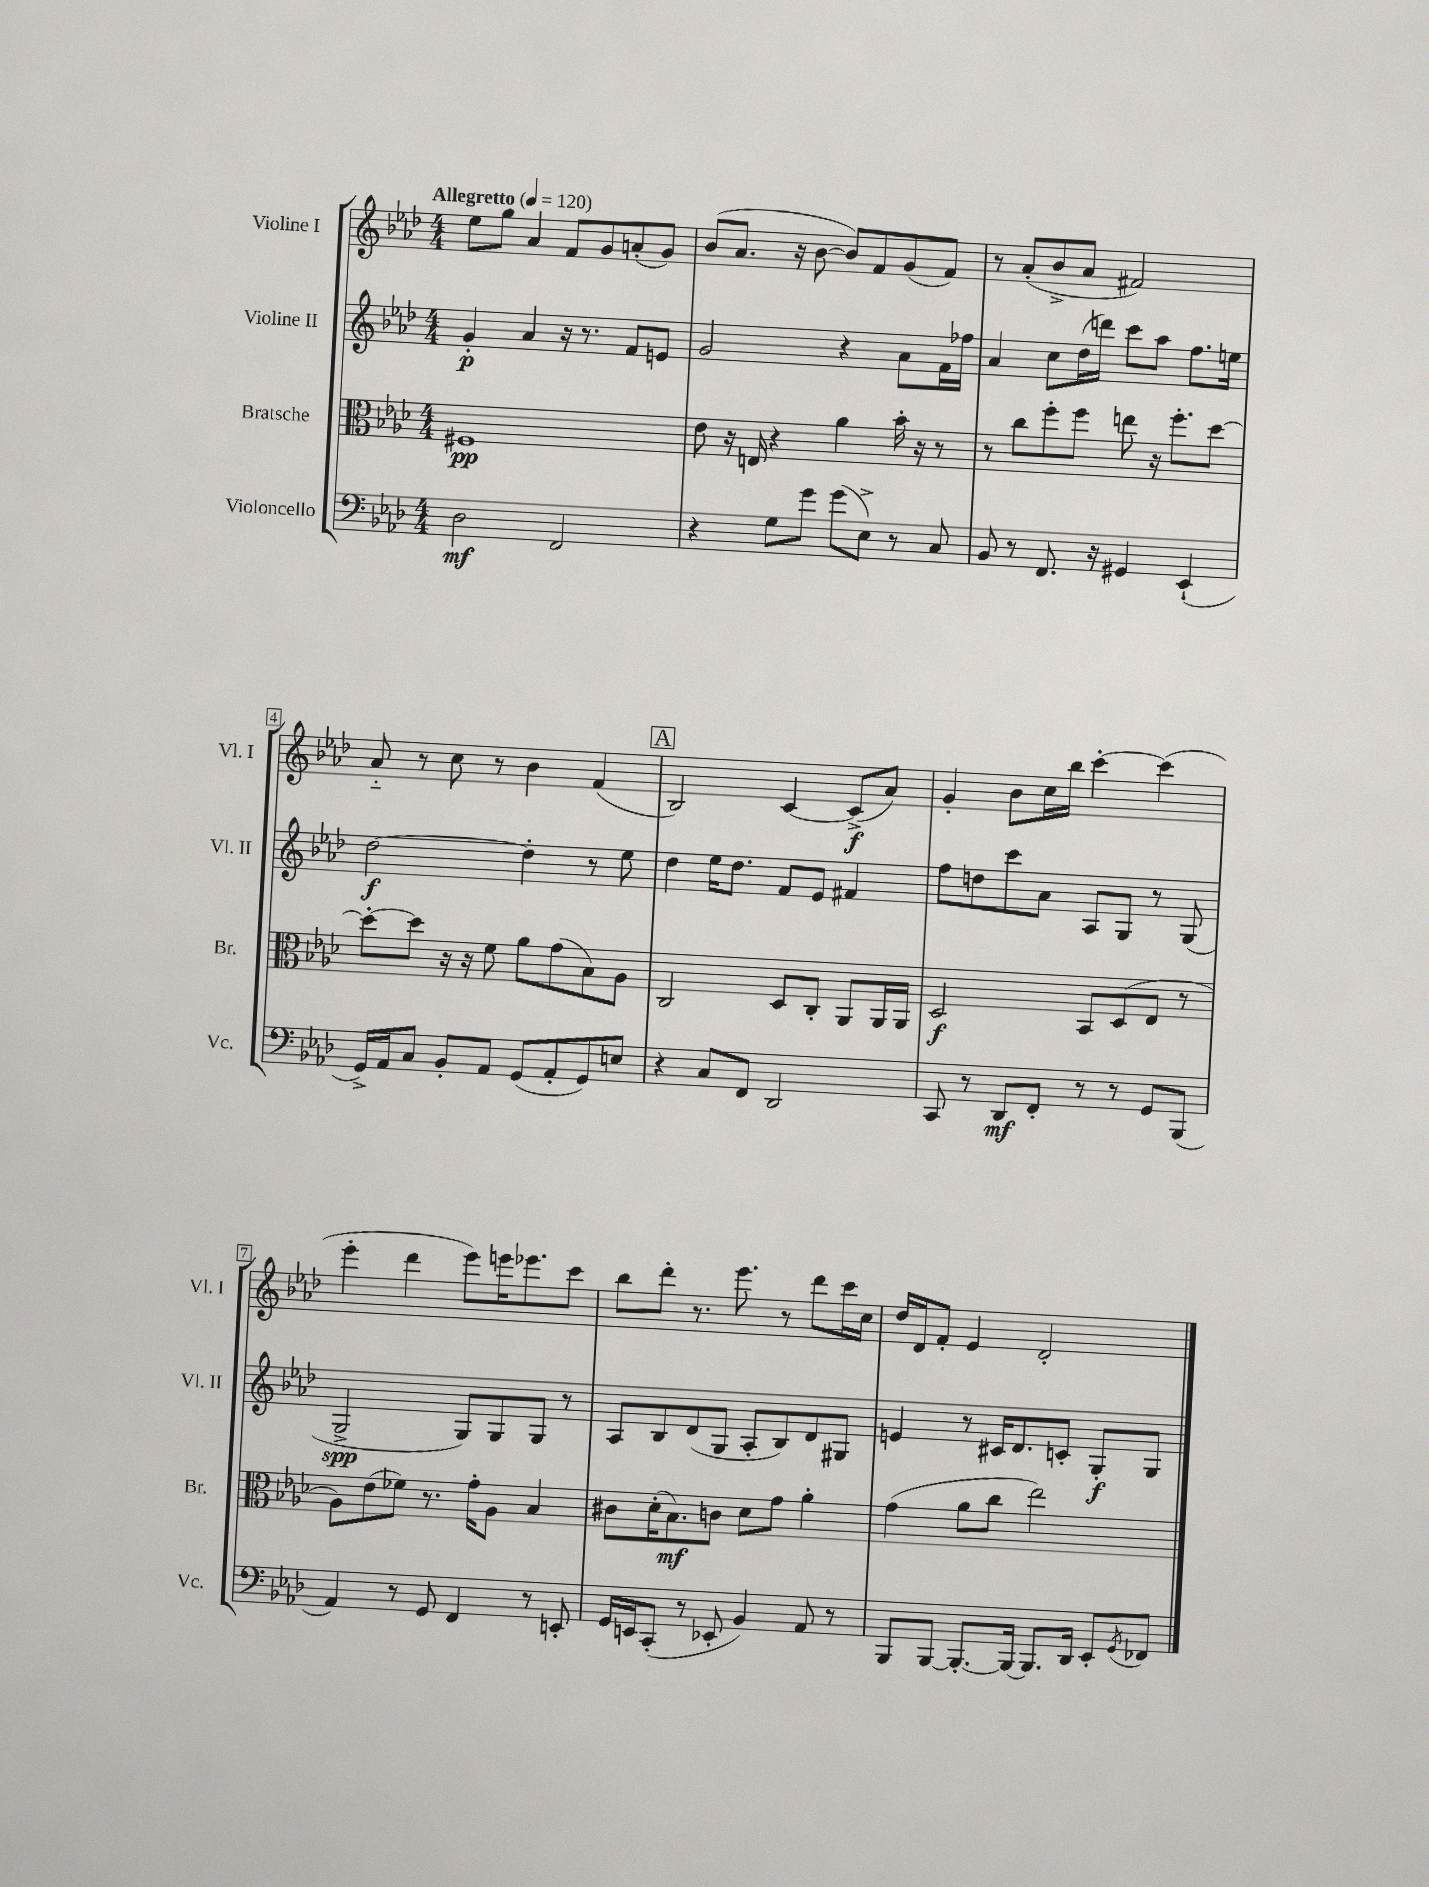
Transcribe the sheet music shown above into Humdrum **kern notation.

**kern	**kern	**kern	**kern
*staff4	*staff3	*staff2	*staff1
*clefF4	*clefC3	*clefG2	*clefG2
*k[b-e-a-d-]	*k[b-e-a-d-]	*k[b-e-a-d-]	*k[b-e-a-d-]
*M4/4	*M4/4	*M4/4	*M4/4
*MM120	*MM120	*MM120	*MM120
2D-\	1F#	4g'/	8ee-\L
.	.	.	8gg\J
.	.	4a-/	4a-/
2FF/	.	16r	8f/L
.	.	8.r	.
.	.	.	8g/
.	.	8f/L	(8a'/
.	.	8e/J	8g/J)
=	=	=	=
4r	8e-\	2g/	(8b-/L
.	16r	.	8.a-/J
.	16E/	.	.
8G\L	4r	.	.
.	.	.	16r
8g\J	.	.	[8b-\
(8g\L	4a-\	4r	8b-/]L)
8E-^\J)	.	.	8f/
8r	16b-'\	8a-\L	(8g/
.	16r	.	.
8C/	8r	16f\L	8f/J)
.	.	16ff-\JJ	.
=	=	=	=
8BB-/	8r	4a-/	8r
8r	8cc\L	.	(8a-'/L
8.FF/	8ff'\	8cc\L	8b-^/
.	8ff\J	(16dd-\L	8a-/J
16r	.	16ddd\JJ)	.
4GG#/	8ee\	8ccc\L	2f#/)
.	16r	8aa-\J	.
.	8.ff'\L	.	.
(4EE-`/	.	8.ff\L	.
.	[8dd-\J	.	.
.	.	16ee\Jk	.
=	=	=	=
16GG^/LL)	8dd-'\_L	[2dd-\	8a-'~/
16AA-/J	.	.	.
8C/J	8dd-\]J	.	8r
8BB-'/L	16r	.	8cc\
.	16r	.	.
8AA-/J	8f\	.	8r
(8GG/L	8a-\L	4dd-'\]	4b-\
8AA-'/	(8g\	.	.
8GG/)	8B-\)	8r	(4f/
8E/J	8A-\J	8ee-\	.
=	=	=	=
4r	2C/	4dd-\	2B-/)
8C/L	.	16ee-\LK	.
.	.	8.dd-\J	.
8FF/J	.	.	.
2DD-/	8D-/L	8f/L	[4c/
.	8C'/J	8e-/J	.
.	8AA-/L	4f#/	(8c^/]L
.	16AA-/L	.	8a-/J)
.	16AA-/JJ	.	.
=	=	=	=
8CC/	2D-/	8ff\L	4g'/
8r	.	8dd\	.
8DD-/L	.	8ccc\	8b-\L
8FF'/J	.	8a-\J	16cc\L
.	.	.	16bb-\JJ
8r	8BB-/L	8A-/L	[4ccc'\
8r	(8D-/	8G/J	.
8GG/L	8E-/J	8r	(4ccc\]
(8BBB-/J	8r	(8G/	.
=	=	=	=
4AA-/)	8A-\L)	2G^/	4eee-'\
.	(8e-\	.	.
8r	8f-\J)	.	4ddd-\
8GG/	8.r	.	.
4FF/	.	8G/L)	8eee-\L)
.	16g'\LK	.	.
.	8A-\J	8G/	16eee\K
.	.	.	8.eee-\
8r	4B-/	8G/J	.
8EE'/	.	8r	8ccc\J
=	=	=	=
16GG/LL	8c#\L	8A-/L	8bb-\L
16EE/J	.	.	.
(8CC'/J	(16d-'\K	8B-/	8ddd-'\J
.	8.B-\)	.	.
8r	.	(8d-/	8.r
8EE-'/	8c\J	8G/J	.
.	.	.	8.eee-\
4BB-/)	8d-\L	8A-'/L	.
.	8g\J	8B-/)	8r
8AA-/	4a-'\	8d-/	8ddd-\L
8r	.	8G#/J	16ccc\L
.	.	.	16cc\JJ
=	=	=	=
8BBB-/L	(4g\	4e/	16dd-/LL
.	.	.	16d-/J
[8BBB-/J	.	.	8f'/J
8.BBB-'/_L	8a-\L	8r	4e-/
.	8cc\J	16c#/LK	.
16BBB-/_Jk	.	8.d-/	.
8.BBB-/]L	2ee-\)	.	2d-'/
.	.	8c'/J	.
16DD-/Jk	.	.	.
8EE-'/L	.	8G'/L	.
8qGG/	.	.	.
8FF-/J	.	8G/J	.
==	==	==	==
*-	*-	*-	*-
